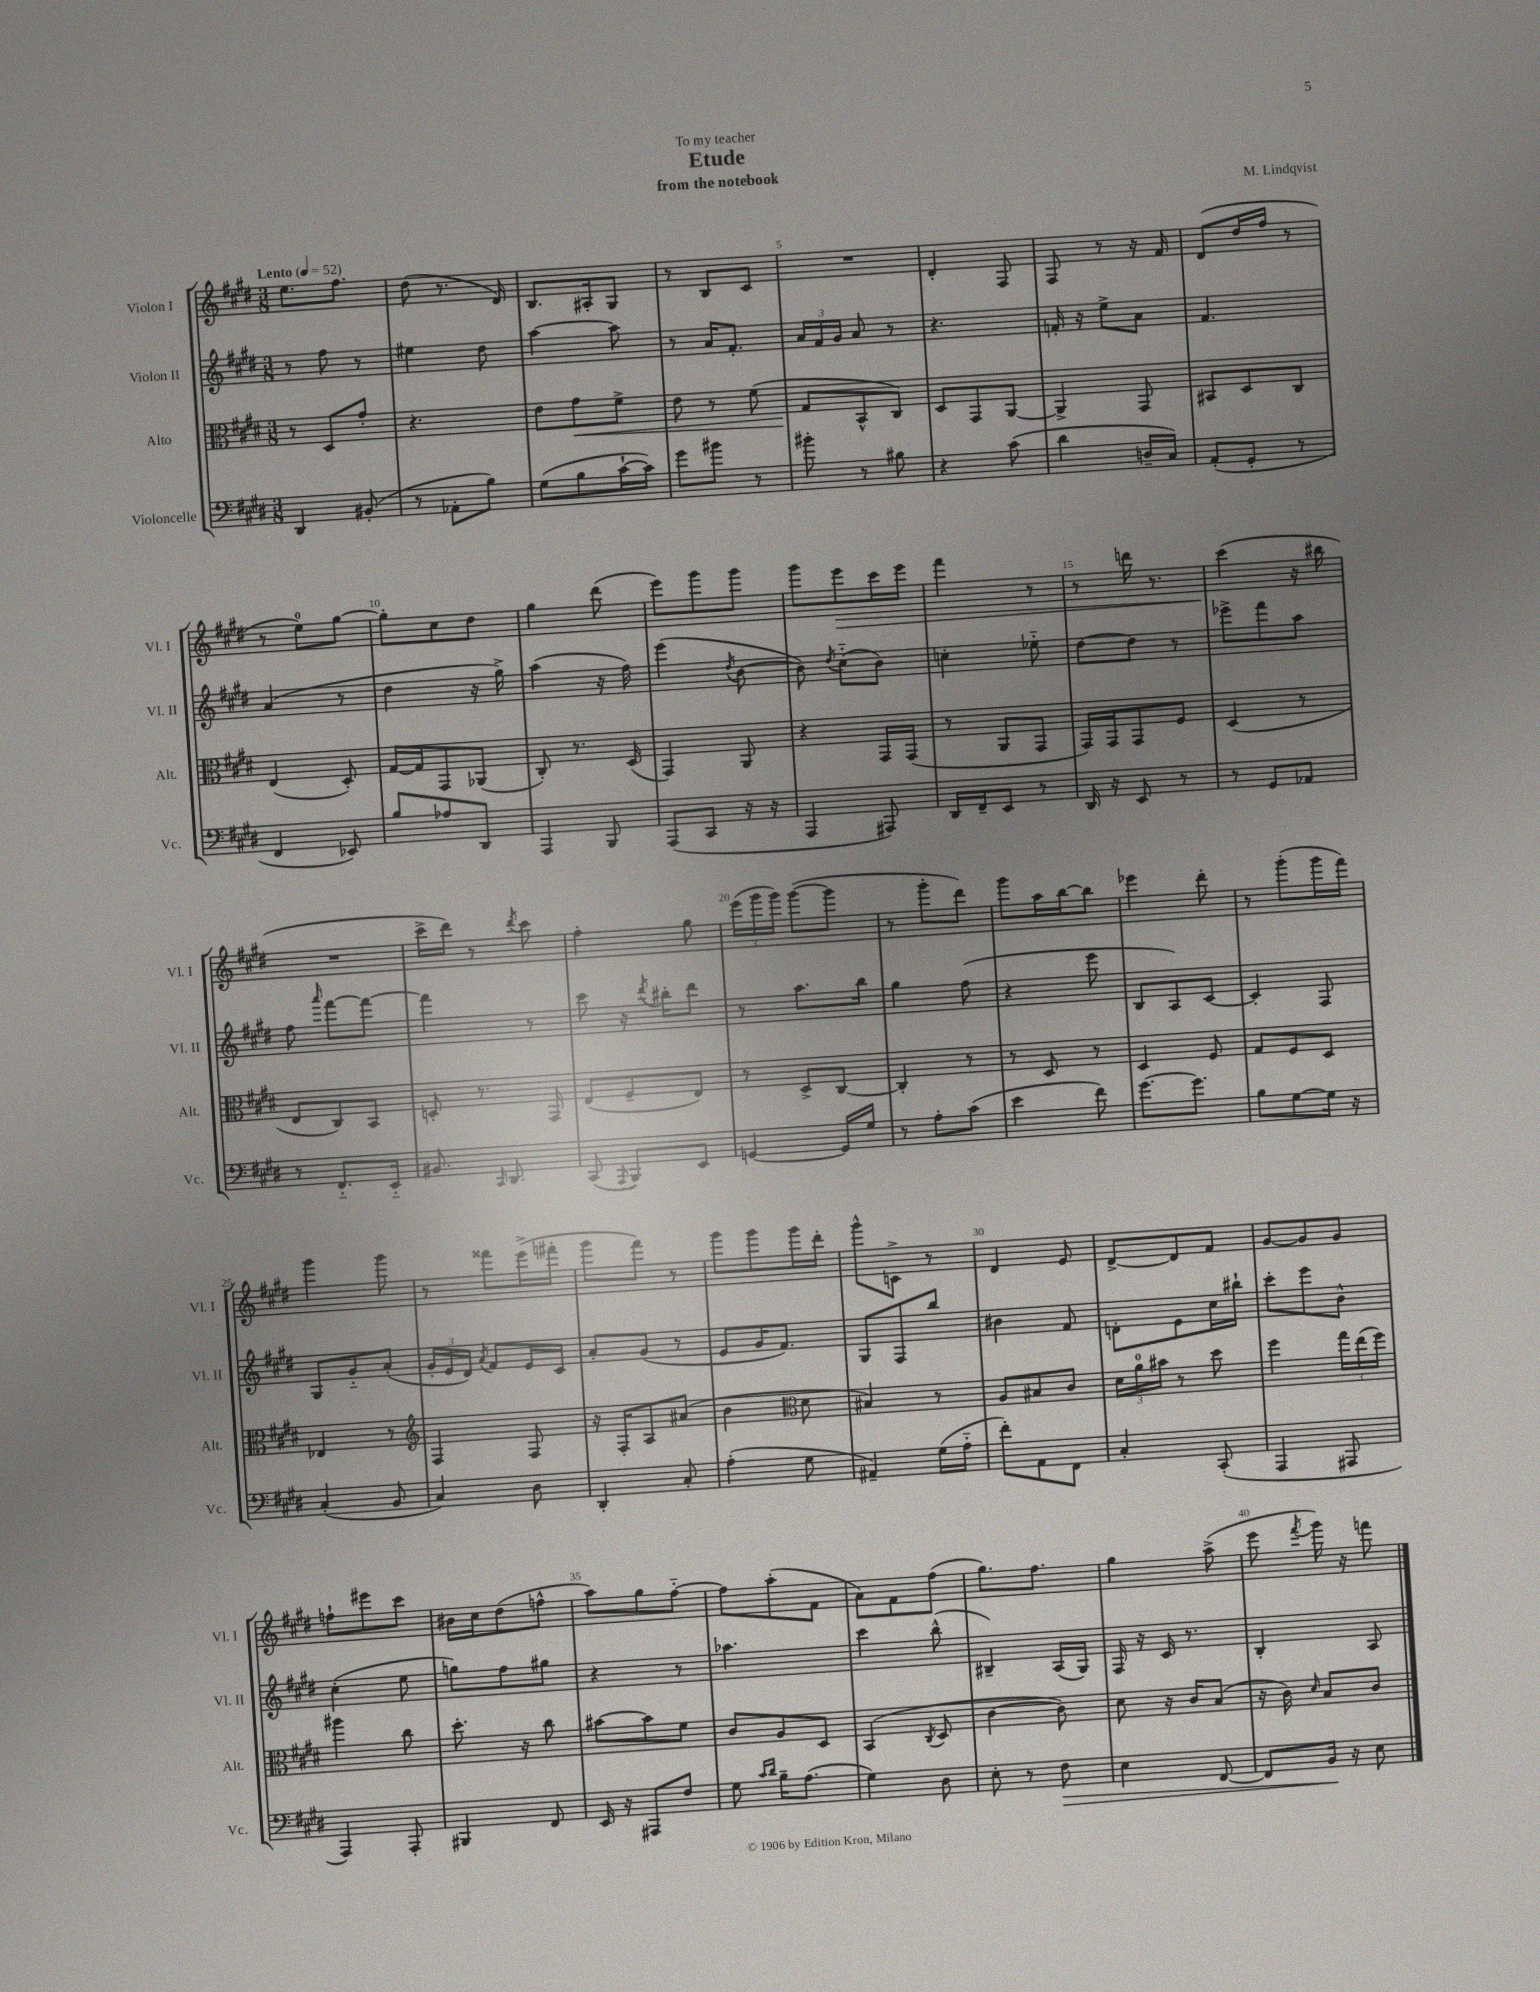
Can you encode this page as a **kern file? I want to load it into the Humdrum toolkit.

**kern	**dynam	**kern	**dynam	**kern	**kern	**dynam
*part4	*part4	*part3	*part3	*part2	*part1	*part1
*staff4	*staff4	*staff3	*staff3	*staff2	*staff1	*staff1
*I"Violoncelle	*	*I"Alto	*	*I"Violon II	*I"Violon I	*
*I'Vc.	*	*I'Alt.	*	*I'Vl. II	*I'Vl. I	*
*clefF4	*	*clefC3	*	*clefG2	*clefG2	*
*k[f#c#g#d#]	*	*k[f#c#g#d#]	*	*k[f#c#g#d#]	*k[f#c#g#d#]	*
*M3/8	*	*M3/8	*	*M3/8	*M3/8	*
*MM52	*	*MM52	*	*MM52	*MM52	*
=1	=1	=1	=1	=1	=1	=1
!	!	!	!	!	!LO:TX:a:B:t=Lento	!
4DD#/	.	8r	.	8r	8.ee\L	.
.	.	8D#/L	.	8ff#\	.	.
.	.	.	.	.	8.ff#\J	.
(8BB#X'/	.	8g#'/J	.	8r	.	.
=2	=2	=2	=2	=2	=2	=2
8r	.	4.r	.	4ee#X\	(8dd#\	.
8AA-X'\L	.	.	.	.	8.r	.
8B\J)	.	.	.	8dd#\	.	.
.	.	.	.	.	16d#/)	.
=3	=3	=3	=3	=3	=3	=3
(8G#\L	.	8e\L	.	[4aa\	8.B/L	.
!	!	!	!LO:HP:b	!	!	!
8B\	.	8g#\	<	.	.	.
.	.	.	.	.	16A#X'/k	.
[16c#`\L	.	8f#^\J	.	8aa\]	8G#/J	.
16c#\JJ])	.	.	.	.	.	.
=4	=4	=4	=4	=4	=4	=4
8g#\L	.	8e\	.	8r	8r	.
8b#X\J	.	8r	.	16a/KL	8B/L	.
.	.	.	.	8.f#'/J	.	.
8r	.	(8f#\	.	.	8c#/J	.
=5	=5	=5	=5	=5	=5	=5
8b#X'\	.	8G#/L	.	24a/LL	4.r	.
.	.	.	.	24f#/	.	.
.	.	.	.	24g#/JJ	.	.
8r	.	8BB^^/	[	8a/	.	.
8B#X\	.	8C#/J)	.	8r	.	.
=6	=6	=6	=6	=6	=6	=6
4r	.	8D#/L	.	4.r	4d#'/	.
.	.	8GG#/	.	.	.	.
(8c#\	.	[8AA/J	.	.	8F#/	.
=7	=7	=7	=7	=7	=7	=7
4d#\	.	4AA^/]	.	16fn'/	8F#/	.
.	.	.	.	16r	.	.
.	.	.	.	8ee^\L	8r	.
16Dn~/LL	.	8GG#/	.	8a\J	16r	.
16C#/JJ)	.	.	.	.	16f#/	.
=8	=8	=8	=8	=8	=8	=8
(8AA'/L	.	8BB#X/L	.	4.f#/	(8d#/L	.
8GG#'/J	.	8D#/	.	.	16dd#/L	.
.	.	.	.	.	16ff#/JJ	.
8r	.	8C#/J	.	.	8r	.
!!LO:LB:g=z
=9	=9	=9	=9	=9	=9	=9
4FF#/	.	(4E/	.	(4a/	8r	.
.	.	.	.	.	8ee\L)	.
8EE-X/)	.	8D#'/)	.	8r	[8gg#\J	.
=10	=10	=10	=10	=10	=10	=10
8B/L	.	[16G#/LL	.	4dd#\	8gg#'\L]	.
.	.	16G#/J]	.	.	.	.
8A-X/	.	8GG#/	.	.	8cc#\	.
8DD#/J	.	(8AA-X/J	.	16r	8dd#\J	.
.	.	.	.	16gg#^\)	.	.
=11	=11	=11	=11	=11	=11	=11
4AAA/	.	8C#'/)	.	(4aa\	4gg#\	.
.	.	8.r	.	.	.	.
8BBB/	.	.	.	16r	(8ddd#\	.
.	.	(16D#/	.	16ff#\)	.	.
=12	=12	=12	=12	=12	=12	=12
(8AAA/L	.	4GG#/)	.	(4eee\	8eee\L)	.
8CC#/J	.	.	.	.	8ggg#\	.
.	.	.	.	8qdd#/	.	.
16r	.	8AA/	.	[8b\	8ggg#\J	.
16r	.	.	.	.	.	.
=13	=13	=13	=13	=13	=13	=13
4AAA/	.	4r	.	8b\])	8ggg#\L	.
.	.	.	.	8qdd#/	.	.
!	!	!	!	!	!	!LO:HP:b
.	.	.	.	(8cc#\L	8eee\	>
8AAA#X/)	.	16GG#/LL	.	8b\J)	16ccc#\L	.
.	.	(16GG#/JJ	.	.	16eee\JJ	.
=14	=14	=14	=14	=14	=14	=14
16DD#/LL	.	8r	.	4ccn'\	4fff#\	.
16FF#~/J	.	.	.	.	.	.
8EE/J	.	8AA/L	.	.	.	.
8r	.	8GG#/J	.	8ee-X\	8r	.
=15	=15	=15	=15	=15	=15	=15
16DD#/	.	16GG#/LL)	.	[8dd#\L	8r	.
16r	.	16GG#/J	.	.	.	.
8EE/	.	8GG#/	.	8dd#\J]	16dddn\	.
.	.	.	.	.	8.r	.
8r	.	8F#/J	.	8r	.	.
=16	=16	=16	=16	=16	=16	=16
8r	.	(4D#/	.	8eee-X^\L	(4ccc#\	.
8GG#/L	.	.	.	8fff#\	.	.
8AA-X/J	.	8r	.	8aa\J	16r	]
.	.	.	.	.	16bb#X\	.
!!LO:LB:g=z
=17	=17	=17	=17	=17	=17	=17
8r	.	8E/L	.	8ff#\	4.r	.
.	.	.	.	16qqaaa/	.	.
8.FF#/L	.	8C#/)	.	[8fff#\L	.	.
.	.	8BB/J	.	8fff#\J_	.	.
16EE/Jk	.	.	.	.	.	.
=18	=18	=18	=18	=18	=18	=18
8.BB#X/	.	8Dn'/	.	4fff#\]	16ccc#^\LL	.
.	.	.	.	.	16ddd#\JJ)	.
.	.	8.r	.	.	8r	.
16qqCC#/	.	.	.	.	.	.
8.DD#/	.	.	.	.	.	.
.	.	.	.	.	8qddd#/	.
.	.	.	.	8r	8ccc#\	.
.	.	16GG#/	.	.	.	.
=19	=19	=19	=19	=19	=19	=19
(8CC#/	.	(8E/L	.	8ccc#\	4ff#'\	.
8qAAA/	.	.	.	.	.	.
8BBB/L)	.	8F#~/	.	16r	.	.
.	.	.	.	8qddd#/	.	.
.	.	.	.	16bb#X'\KL	.	.
8EE/J	.	8E/J)	.	8ddd#\J	8gg#\	.
=20	=20	=20	=20	=20	=20	=20
[4GGn/	.	8r	.	8r	(24eee\LL	.
.	.	.	.	.	24ggg#\	.
.	.	.	.	.	24ggg#\JJ)	.
.	.	8D#^/L	.	8.aa\L	([8ggg#\L	.
16GG/LL]	.	[8C#/J	.	.	8ggg#\J]	.
16G#/JJ	.	.	.	16bb\Jk	.	.
=21	=21	=21	=21	=21	=21	=21
8r	.	4C#'/]	.	4gg#\	8r	.
8A'\L	.	.	.	.	8ggg#'\L	.
(8c#\J	.	8r	.	(8ff#\	8ddd#\J)	.
=22	=22	=22	=22	=22	=22	=22
4e\	.	8r	.	4r	8ggg#\L	.
.	.	8D#/	.	.	16aa\L	.
.	.	.	.	.	[16bb\J	.
8f#\)	.	8r	.	8eee\	8bb\J]	.
=23	=23	=23	=23	=23	=23	=23
[8.g#\L	.	4D#/	.	8B/L	4eee-X\	.
.	.	.	.	8A/)	.	.
8.g#\J]	.	.	.	.	.	.
.	.	8F#/	.	[8c#/J	8ddd#'\	.
=24	=24	=24	=24	=24	=24	=24
8B\L	.	8G#/L	.	4c#'/]	8r	.
[8G#\	.	8F#/	.	.	(8ggg#'\L	.
16G#\Jk]	.	8D#/J	.	8F#/	16ggg#\L	.
16r	.	.	.	.	16fff#\JJ)	.
!!LO:LB:g=z
=25	=25	=25	=25	=25	=25	=25
(4C#'/	.	4E-X/	.	8G#/L	4ggg#\	.
.	.	.	.	8g#/	.	.
8BB/	.	8r	.	(8a'/J	8ggg#\	.
=26	=26	=26	=26	=26	=26	=26
*	*	*clefG2	*	*	*	*
4C#/)	.	4F#/	.	24g#'/LL	8r	.
.	.	.	.	24e/	.	.
.	.	.	.	24d#/JJ)	.	.
.	.	.	.	8qa/	.	.
.	.	.	.	8f#/L	8fff##X\L	.
8D#\	.	8F#/	.	16e/L	(16eee^\L	.
.	.	.	.	16c#/JJ	16fff#X'\JJ	.
=27	=27	=27	=27	=27	=27	=27
4DD#'/	.	16r	.	8a'/L	8ggg#\L	.
.	.	16F#'/KL	.	.	.	.
.	.	8A/	.	(8g#/J	8fff#\J)	.
8C#'/	.	(8a#X/J	.	8r	8r	.
=28	=28	=28	=28	=28	=28	=28
(4A'\	.	4b\	.	8e/L	8ggg#\L	.
.	.	.	.	16g#/K	8ggg#\	.
.	.	.	.	8.f#/J)	.	.
*	*	*clefC3	*	*	*	*
8G#\	.	8d#\	.	.	16ggg#\L	.
.	.	.	.	.	16ddd#'\JJ	.
=29	=29	=29	=29	=29	=29	=29
4AA#X~/)	.	4B#X/)	.	8G#/L	8ggg#^^\L	.
.	.	.	.	8F#/	8cn^\J	.
(16G#\LL	.	8r	.	8bb/J	8r	.
16A\JJ	.	.	.	.	.	.
=30	=30	=30	=30	=30	=30	=30
8f#'\L)	.	8A/L	.	4b#X\	4d#/	.
8AA\	.	8B#X/	.	.	.	.
8FF#\J	.	8c#/J	.	8f#/	8e/	.
=31	=31	=31	=31	=31	=31	=31
4C#'/	.	24d#\LL	.	8dn'\L	[8d#^/L	.
.	.	24a\	.	.	.	.
.	.	24b#X\JJ	.	.	.	.
.	.	8r	.	8e\	8d#/]	.
(8CC#'/	.	8dd#\	.	16cc#\L	8f#/J	.
.	.	.	.	16bb#X`\JJ	.	.
=32	=32	=32	=32	=32	=32	=32
4AAA/	.	4ff#\	.	8ccc#'\L	[8g#/L	.
.	.	.	.	8eee\	8g#/]	.
8AAA#X/	.	24gg#\LL	.	8b^^\J	8g#/J	.
.	.	(24ee\	.	.	.	.
.	.	24ff#\JJ)	.	.	.	.
!!LO:LB:g=z
=33	=33	=33	=33	=33	=33	=33
4AAA/)	.	4aa#X\	.	(4cc#'\	8ffn`\L	.
.	.	.	.	.	8eee#X\	.
8AAA'/	.	8cc#\	.	8ee\	8ccc#\J	.
=34	=34	=34	=34	=34	=34	=34
4BBB#X/	.	8.dd#'\	.	8ggn\L)	16b#X\LL	.
.	.	.	.	.	16cc#\J	.
.	.	.	.	8ff#\	(8dd#\	.
.	.	16r	.	.	.	.
8FF#/	.	8cc#\	.	8gg#X\J	8ffn^^\J	.
=35	=35	=35	=35	=35	=35	=35
16EE/	.	[8b#X\L	.	4r	8aa\L)	.
16r	.	.	.	.	.	.
8AAA#X/L	.	8b#\]	.	.	8gg#\	.
8F#/J	.	8f#\J	.	8r	[8ff#\J	.
=36	=36	=36	=36	=36	=36	=36
8G#\	.	8c#/L	.	4.aa-X\	8ff#\L]	.
16qqc#/LL	.	.	.	.	.	.
16qqd#/JJ	.	.	.	.	.	.
16B~\KL	.	8A/	.	.	(8aa'\	.
(8.A\J	.	.	.	.	.	.
.	.	8D#/J	.	.	8f#\J	.
=37	=37	=37	=37	=37	=37	=37
4G#\)	.	(4BB/	.	4ccc#\	8a\L)	.
.	.	.	.	.	8f#\	.
.	.	8qC#/	.	.	.	.
8D#\	.	8D#/	.	(8bb^^\	(8ff#\J	.
=38	=38	=38	=38	=38	=38	=38
8E'\	.	[4c#\	.	4B#X~/)	8.gg#\L)	.
8r	.	.	.	.	.	.
.	.	.	.	.	8.ff#\J	.
!	!LO:HP:b	!	!	!	!	!
8F#\	>	8c#\])	.	(16A/LL	.	.
.	.	.	.	16G#/JJ)	.	.
=39	=39	=39	=39	=39	=39	=39
4E\	.	8d#\	.	16F#/	4gg#\	.
.	.	.	.	16r	.	.
.	.	16r	.	16c#/	.	.
.	.	16c#/KL	.	8.r	.	.
[8FF#/	.	(8B/J	.	.	(8aa^\	.
=40	=40	=40	=40	=40	=40	=40
8FF#/L]	.	16r	.	4B'/	8eee\	.
.	.	16c#\)	.	.	.	.
.	.	16qqd#/	.	.	8qfff#/	.
16BB/Jk	.	8B/L	.	.	16ggg#\)	.
16r	]	.	.	.	16r	.
8E\	.	8c#/J	.	8A/	8fffn\	.
==	==	==	==	==	==	==
*-	*-	*-	*-	*-	*-	*-
